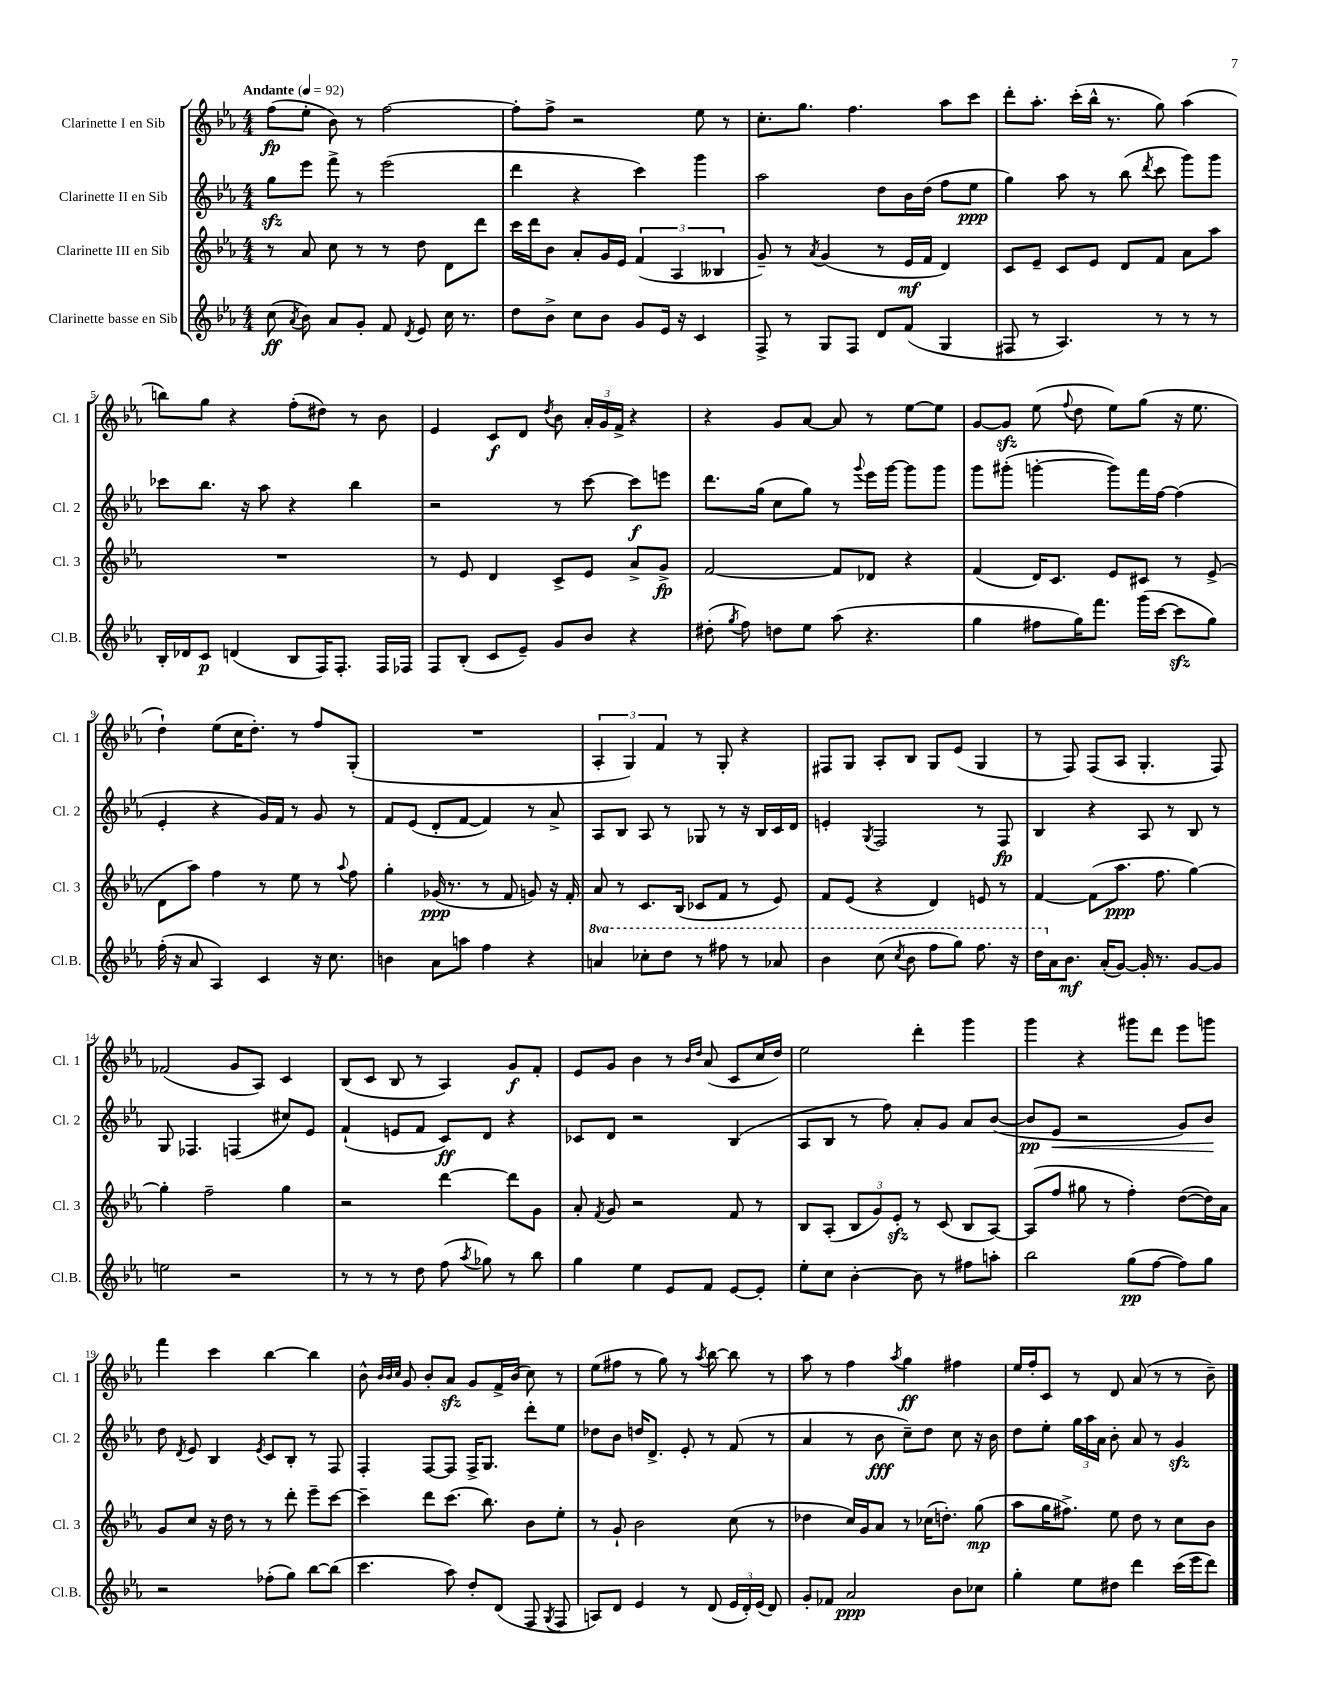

**kern	**dynam	**kern	**dynam	**kern	**dynam	**kern	**dynam
*part4	*part4	*part3	*part3	*part2	*part2	*part1	*part1
*staff4	*staff4	*staff3	*staff3	*staff2	*staff2	*staff1	*staff1
*I"Clarinette basse en Sib	*	*I"Clarinette III en Sib	*	*I"Clarinette II en Sib	*	*I"Clarinette I en Sib	*
*I'Cl.B.	*	*I'Cl. 3	*	*I'Cl. 2	*	*I'Cl. 1	*
*clefG2	*	*clefG2	*	*clefG2	*	*clefG2	*
*k[b-e-a-]	*	*k[b-e-a-]	*	*k[b-e-a-]	*	*k[b-e-a-]	*
*M4/4	*	*M4/4	*	*M4/4	*	*M4/4	*
*MM92	*	*MM92	*	*MM92	*	*MM92	*
=1	=1	=1	=1	=1	=1	=1	=1
!	!	!	!	!	!	!LO:TX:a:B:t=Andante	!
(8cc\	ff	8r	.	8ggzz\L	.	(8ff\L	fp
8qa-/	.	.	.	.	.	.	.
8b-\)	.	8a-/	.	8eee-\J	.	8ee-'\J	.
8a-/L	.	8cc\	.	8fff^\	.	8b-\)	.
8g'/J	.	8r	.	8r	.	8r	.
8f/	.	8r	.	(2eee-\	.	[2ff\	.
8qd/	.	.	.	.	.	.	.
8e-/	.	8dd\	.	.	.	.	.
16cc\	.	8d\L	.	.	.	.	.
8.r	.	.	.	.	.	.	.
.	.	8ddd\J	.	.	.	.	.
=2	=2	=2	=2	=2	=2	=2	=2
8dd\L	.	16ccc\LL	.	4ddd\	.	8ff'\L]	.
.	.	16ddd\J	.	.	.	.	.
8b-^\J	.	8b-\J	.	.	.	8ff^\J	.
8cc\L	.	8a-'/L	.	4r	.	2r	.
8b-\J	.	16g/L	.	.	.	.	.
.	.	16e-/JJ	.	.	.	.	.
8g/L	.	(6f/	.	4ccc\)	.	.	.
16e-/Jk	.	.	.	.	.	.	.
.	.	6A-/	.	.	.	.	.
16r	.	.	.	.	.	.	.
4c/	.	.	.	4ggg\	.	8ee-\	.
.	.	6B--X/	.	.	.	.	.
.	.	.	.	.	.	8r	.
=3	=3	=3	=3	=3	=3	=3	=3
8F^/	.	8g~/)	.	2aa-\	.	8.cc'\L	.
8r	.	8r	.	.	.	.	.
.	.	.	.	.	.	8.gg\J	.
.	.	8qa-/	.	.	.	.	.
8G/L	.	(4g/	.	.	.	.	.
8F/J	.	.	.	.	.	4.ff\	.
8d/L	.	8r	.	8dd\L	.	.	.
(8f/J	.	16e-/LL	mf	16b-\L	.	.	.
.	.	16f/JJ	.	(16dd\JJ	.	.	.
4G/	.	4d/)	.	8ff\L	.	8aa-\L	.
.	.	.	.	8ee-\J	ppp	8ccc\J	.
=4	=4	=4	=4	=4	=4	=4	=4
8F#X/	.	8c/L	.	4gg\)	.	8ddd'\L	.
8r	.	8e-~/J	.	.	.	8.aa-'\J	.
4.A-/)	.	8c/L	.	8aa-\	.	.	.
.	.	.	.	.	.	(16ccc'\LL	.
.	.	8e-/J	.	8r	.	16bb-^^\JJ	.
.	.	.	.	.	.	8.r	.
.	.	8d/L	.	(8bb-\	.	.	.
.	.	.	.	8qddd/	.	.	.
8r	.	8f/J	.	8ccc\	.	8gg\)	.
8r	.	8a-\L	.	8ggg\L)	.	(4aa-\	.
8r	.	8aa-\J	.	8ggg\J	.	.	.
!!LO:LB:g=z
=5	=5	=5	=5	=5	=5	=5	=5
16B-'/LL	.	1r	.	8ccc-X\L	.	8bbn\L)	.
16d-X/J	.	.	.	.	.	.	.
8c/J	p	.	.	8.bb-\J	.	8gg\J	.
(4dn/	.	.	.	.	.	4r	.
.	.	.	.	16r	.	.	.
.	.	.	.	8aa-\	.	.	.
8B-/L	.	.	.	4r	.	(8ff'\L	.
16F/K)	.	.	.	.	.	8dd#X\J)	.
8.F'/J	.	.	.	.	.	.	.
.	.	.	.	4bb-\	.	8r	.
16F/LL	.	.	.	.	.	8b-\	.
16F-X/JJ	.	.	.	.	.	.	.
=6	=6	=6	=6	=6	=6	=6	=6
8F/L	.	8r	.	2r	.	4e-/	.
(8B-'/J	.	8e-/	.	.	.	.	.
8c/L	.	4d/	.	.	.	8c/L	f
8e-~/J)	.	.	.	.	.	8d/J	.
.	.	.	.	.	.	8qdd/	.
8g/L	.	8c^/L	.	8r	.	8b-\	.
8b-/J	.	8e-/J	.	[8ccc\	.	24a-'/LL	.
.	.	.	.	.	.	24g/	.
.	.	.	.	.	.	24f^/JJ	.
4r	.	8a-^/L	.	8ccc\L]	f	4r	.
.	.	8g^/J	fp	8eeen\J	.	.	.
=7	=7	=7	=7	=7	=7	=7	=7
(8dd#X'\	.	[2f/	.	8.ddd\L	.	4r	.
8qgg/	.	.	.	.	.	.	.
8ff\)	.	.	.	.	.	.	.
.	.	.	.	(16gg\Jk	.	.	.
8ddn\L	.	.	.	8cc\L	.	8g/L	.
8ee-\J	.	.	.	8gg\J)	.	[8a-/J	.
(8aa-\	.	8f/L]	.	8r	.	8a-/]	.
.	.	.	.	8qqggg/	.	.	.
4.r	.	8d-X/J	.	16eee-\LL	.	8r	.
.	.	.	.	[16ggg\JJ	.	.	.
.	.	4r	.	8ggg\L]	.	[8ee-\L	.
.	.	.	.	8ggg\J	.	8ee-\J]	.
=8	=8	=8	=8	=8	=8	=8	=8
4gg\	.	(4f/	.	8ggg\L	.	[8g/L	.
.	.	.	.	(8ggg#X'\J	.	8gzz/J]	.
8ff#X\L	.	16d/KL)	.	[4gggn'\	.	(8ee-\	.
.	.	8.c/J	.	.	.	.	.
.	.	.	.	.	.	8qqff/	.
16gg\K)	.	.	.	.	.	8dd\	.
8.fff\J	.	.	.	.	.	.	.
.	.	8e-/L	.	8ggg\L])	.	8ee-\L)	.
(16ggg\LL	.	8c#X/J	.	16fff\L	.	(8gg\J	.
[16ccc\JJ	.	.	.	[16ff\JJ	.	.	.
8ccczz\L]	.	8r	.	(4ff\]	.	16r	.
.	.	.	.	.	.	8.ee-\	.
8gg\J)	.	(8e-^/	.	.	.	.	.
!!LO:LB:g=z
=9	=9	=9	=9	=9	=9	=9	=9
(16ff'\	.	8d\L	.	4e-'/	.	4dd`\)	.
16r	.	.	.	.	.	.	.
8a-/	.	8aa-\J)	.	.	.	.	.
4A-/)	.	4ff\	.	4r	.	(8ee-\L	.
.	.	.	.	.	.	16cc\K	.
.	.	.	.	.	.	8.dd'\J)	.
4c/	.	8r	.	16g/LL)	.	.	.
.	.	.	.	16f/JJ	.	.	.
.	.	8ee-\	.	8r	.	8r	.
16r	.	8r	.	8g/	.	8ff/L	.
8.cc\	.	.	.	.	.	.	.
.	.	8qqaa-/	.	.	.	.	.
.	.	8ff\	.	8r	.	(8G'/J	.
=10	=10	=10	=10	=10	=10	=10	=10
4bn\	.	4gg'\	.	8f/L	.	1r	.
.	.	.	.	(8e-/J	.	.	.
8a-\L	.	(16g-X/	ppp	8d'/L	.	.	.
.	.	8.r	.	.	.	.	.
8aan\J	.	.	.	[8f/J	.	.	.
4ff\	.	8r	.	4f/])	.	.	.
.	.	8f/	.	.	.	.	.
4r	.	8gn/)	.	8r	.	.	.
.	.	16r	.	8a-^/	.	.	.
.	.	16f'/	.	.	.	.	.
=11	=11	=11	=11	=11	=11	=11	=11
*8va	*	*	*	*	*	*	*
4aan/	.	8a-/	.	8A-/L	.	6A-'/	.
.	.	8r	.	8B-/J	.	.	.
.	.	.	.	.	.	6G/)	.
8ccc-X'\L	.	8.c/L	.	8A-/	.	.	.
.	.	.	.	.	.	6f/	.
8ddd\J	.	.	.	8r	.	.	.
.	.	(16B-/Jk	.	.	.	.	.
8r	.	8c-X/L	.	8G-X/	.	8r	.
8fff#X\	.	8f/J	.	8r	.	8G'/	.
8r	.	8r	.	16r	.	4r	.
.	.	.	.	16B-/LL	.	.	.
8aa-X/	.	8e-/)	.	16c/	.	.	.
.	.	.	.	16d/JJ	.	.	.
=12	=12	=12	=12	=12	=12	=12	=12
4bb-\	.	8f/L	.	4en'/	.	8F#X/L	.
.	.	(8e-/J	.	.	.	8G/J	.
.	.	.	.	8qG/	.	.	.
(8ccc\	.	4r	.	2F/	.	8A-'/L	.
8qccc/	.	.	.	.	.	.	.
8bb-\	.	.	.	.	.	8B-/J	.
8fff\L	.	4d/)	.	.	.	8G/L	.
8ggg\J)	.	.	.	.	.	(8e-/J	.
8.fff\	.	8en/	.	8r	.	4G/	.
.	.	8r	.	8F/	fp	.	.
16r	.	.	.	.	.	.	.
=13	=13	=13	=13	=13	=13	=13	=13
16ddd\LL	.	[4f/	.	4B-/	.	8r	.
*X8va	*	*	*	*	*	*	*
16a-\J	.	.	.	.	.	.	.
8.b-\J	mf	.	.	.	.	8F/)	.
.	.	(8f\L]	.	4r	.	(8F/L	.
(16a-'/KL	.	.	.	.	.	.	.
[8g/J)	.	8.aa-\J	ppp	.	.	8A-/J	.
16g'/]	.	.	.	8A-/	.	4.G'/	.
8.r	.	8.ff\	.	.	.	.	.
.	.	.	.	8r	.	.	.
[8g/L	.	[4gg\)	.	8B-/	.	.	.
8g/J]	.	.	.	8r	.	8F/)	.
!!LO:LB:g=z
=14	=14	=14	=14	=14	=14	=14	=14
2een\	.	4gg'\]	.	8G/	.	(2f-X/	.
.	.	.	.	4.F-X/	.	.	.
.	.	2ff~\	.	.	.	.	.
2r	.	.	.	(4Fn/	.	8g/L	.
.	.	.	.	.	.	8A-/J)	.
.	.	4gg\	.	8cc#X/L)	.	4c/	.
.	.	.	.	8e-/J	.	.	.
=15	=15	=15	=15	=15	=15	=15	=15
8r	.	2r	.	(4f`/	.	(8B-/L	.
8r	.	.	.	.	.	8c/J	.
8r	.	.	.	8en/L	.	8B-/	.
8dd\	.	.	.	8f/J	.	8r	.
(8ff\	.	[4ddd\	.	8c/L)	ff	4A-/)	.
8qaa-/	.	.	.	.	.	.	.
8gg-X\)	.	.	.	8d/J	.	.	.
8r	.	8ddd\L]	.	4r	.	8g/L	f
8bb-\	.	8g\J	.	.	.	8f'/J	.
=16	=16	=16	=16	=16	=16	=16	=16
4gg\	.	8a-'/	.	8c-X/L	.	8e-/L	.
.	.	8qf/	.	.	.	.	.
.	.	8g/	.	8d/J	.	8g/J	.
4ee-\	.	2r	.	2r	.	4b-\	.
8e-/L	.	.	.	.	.	8r	.
.	.	.	.	.	.	16qqb-/LL	.
.	.	.	.	.	.	16qqdd/JJ	.
8f/J	.	.	.	.	.	(8a-/	.
[8e-/L	.	8f/	.	(4B-/	.	8c/L	.
8e-'/J]	.	8r	.	.	.	16cc/L	.
.	.	.	.	.	.	16dd/JJ)	.
=17	=17	=17	=17	=17	=17	=17	=17
8ee-'\L	.	8B-/L	.	8A-/L	.	2ee-\	.
8cc\J	.	(8A-'/J	.	8B-/J	.	.	.
[4b-'\	.	12B-/L	.	8r	.	.	.
.	.	12g/)	.	.	.	.	.
.	.	.	.	8ff\)	.	.	.
.	.	12e-zz'/J	.	.	.	.	.
8b-\]	.	8r	.	8a-'/L	.	4ddd'\	.
8r	.	(8c/	.	8g/J	.	.	.
8ff#X\L	.	8B-/L	.	8a-/L	.	4ggg\	.
8aan'\J	.	[8A-/J)	.	([8b-/J	.	.	.
=18	=18	=18	=18	=18	=18	=18	=18
2bb-\	.	(8A-/L]	.	8b-/L]	pp	4ggg\	.
!	!	!	!	!	!LO:HP:b	!	!
.	.	8ff/J	.	8e-/J	<	.	.
.	.	8gg#X\	.	2r	.	4r	.
.	.	8r	.	.	.	.	.
(8gg\L	pp	4ff'\)	.	.	.	8ggg#X\L	.
[8ff\J	.	.	.	.	.	8ddd\J	.
8ff\L])	.	([8dd\L	.	8g/L)	.	8eee-\L	.
8gg\J	.	16dd\L])	.	8b-/J	.	8gggn\J	.
.	.	16a-\JJ	.	.	.	.	.
.	.	.	.	.	[	.	.
!!LO:LB:g=z
=19	=19	=19	=19	=19	=19	=19	=19
2r	.	8g/L	.	8dd\	.	4fff\	.
.	.	.	.	8qd/	.	.	.
.	.	8cc/J	.	8e-/	.	.	.
.	.	16r	.	4B-/	.	4ccc\	.
.	.	16dd\	.	.	.	.	.
.	.	8r	.	.	.	.	.
.	.	.	.	8qe-/	.	.	.
(8ff-X'\L	.	8r	.	8c/L	.	[4bb-\	.
8gg\J)	.	8ddd'\	.	8B-'/J	.	.	.
[8bb-\L	.	8eee-~\L	.	8r	.	4bb-\]	.
(8bb-\J]	.	[8ccc\J	.	8F/	.	.	.
=20	=20	=20	=20	=20	=20	=20	=20
4.ccc\	.	4ccc~\]	.	4F'/	.	8b-^^\	.
.	.	.	.	.	.	32qqb-/LLL	.
.	.	.	.	.	.	32qqb-/	.
.	.	.	.	.	.	32qqcc/JJJ	.
.	.	.	.	.	.	8g/	.
.	.	8ddd\L	.	[8F/L	.	8b-'/L	.
8aa-\)	.	(8.ccc\J	.	8F/J]	.	8a-zz/J	.
8dd'/L	.	.	.	16F^/KL	.	8g/L	.
.	.	8.bb-\)	.	8.G/J	.	.	.
(8d/J	.	.	.	.	.	16f^/L	.
.	.	.	.	.	.	(16b-/JJ	.
8F/	.	8b-\L	.	8ddd'\L	.	8cc\)	.
8qG/	.	.	.	.	.	.	.
8F/	.	8ee-'\J	.	8ee-\J	.	8r	.
=21	=21	=21	=21	=21	=21	=21	=21
8An/L)	.	8r	.	8dd-X\L	.	(8ee-\L	.
8d/J	.	8g`/	.	8b-\J	.	8ff#X\J	.
4e-/	.	2b-\	.	16ddn/KL	.	8r	.
.	.	.	.	8.d^/J	.	.	.
.	.	.	.	.	.	8gg\)	.
8r	.	.	.	8e-'/	.	8r	.
.	.	.	.	.	.	8qaa-/	.
(8d/	.	.	.	8r	.	[8bb-\	.
24e-/LL	.	(8cc\	.	(8f/	.	8bb-\]	.
24d'/)	.	.	.	.	.	.	.
(24e-/JJ	.	.	.	.	.	.	.
8d/)	.	8r	.	8r	.	8r	.
=22	=22	=22	=22	=22	=22	=22	=22
8g'/L	.	4dd-X\	.	4a-/	.	8aa-\	.
8f-X/J	.	.	.	.	.	8r	.
2a-/	ppp	16cc/LL)	.	8r	.	4ff\	.
.	.	16g/J	.	.	.	.	.
.	.	8a-/J	.	8b-\	fff	.	.
.	.	.	.	.	.	8qaa-/	.
.	.	8r	.	8cc~\L)	.	4gg\	ff
.	.	(16cc-X\KL	.	8dd\J	.	.	.
.	.	8.ddn'\J)	.	.	.	.	.
8b-\L	.	.	.	8cc\	.	4ff#X\	.
8cc-X\J	.	(8gg\	mp	16r	.	.	.
.	.	.	.	16b-\	.	.	.
=23	=23	=23	=23	=23	=23	=23	=23
4gg'\	.	8aa-\L	.	8dd\L	.	16ee-/LL	.
.	.	.	.	.	.	16ff'/J	.
.	.	16gg\K	.	8ee-'\J	.	8c/J	.
.	.	8.ff#X^\J)	.	.	.	.	.
8ee-\L	.	.	.	24gg\LL	.	8r	.
.	.	.	.	24aa-\	.	.	.
.	.	.	.	24a-\JJ	.	.	.
8dd#X\J	.	8ee-\	.	8b-'\	.	8d/	.
4ddd\	.	8dd\	.	8a-/	.	(8a-/	.
.	.	8r	.	8r	.	8r	.
(16ccc\LL	.	8cc\L	.	4gzz/	.	8r	.
16eee-\J	.	.	.	.	.	.	.
8ddd\J)	.	8b-\J	.	.	.	8b-~\)	.
==	==	==	==	==	==	==	==
*-	*-	*-	*-	*-	*-	*-	*-
